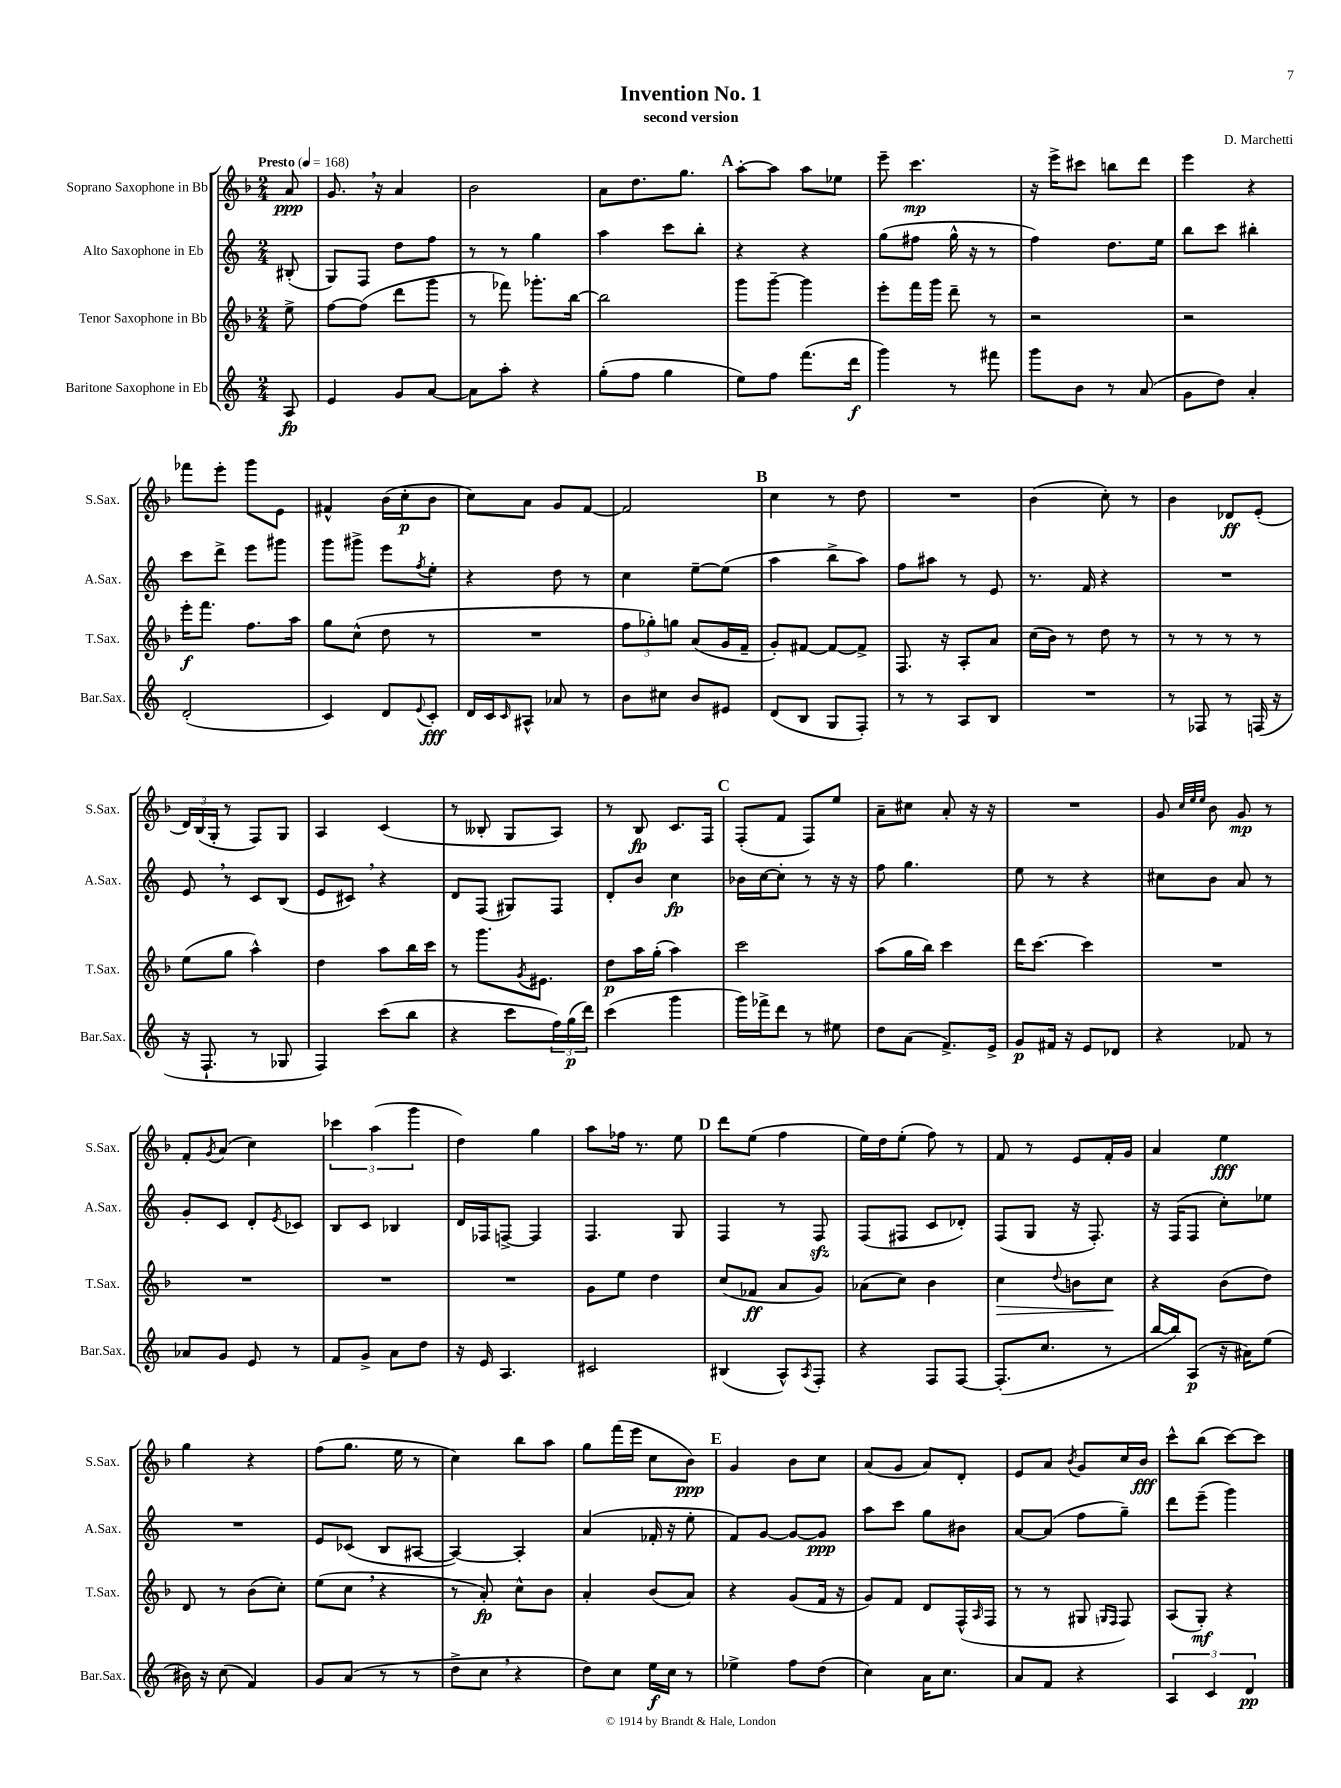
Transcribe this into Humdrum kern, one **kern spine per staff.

**kern	**kern	**kern	**kern
*staff4	*staff3	*staff2	*staff1
*clefG2	*clefG2	*clefG2	*clefG2
*k[]	*k[b-]	*k[]	*k[b-]
*M2/4	*M2/4	*M2/4	*M2/4
*MM168	*MM168	*MM168	*MM168
8A/	8ee^\	(8B#'/	8a/
=	=	=	=
4e/	[8ff\L	8G/L)	8.g/
.	(8ff\]J	8F/J	.
.	.	.	16r
8g/L	8ddd\L	8dd\L	4a/
[8a/J	8ggg\J	8ff\J	.
=	=	=	=
8a\]L	8r	8r	2b-\
8aa'\J	8fff-\)	8r	.
4r	8.ggg-'\L	4gg\	.
.	[16bb-\Jk	.	.
=	=	=	=
(8gg'\L	2bb-\]	4aa\	8a\L
8ff\J	.	.	8.dd\
4gg\	.	8ccc\L	.
.	.	.	8.gg\J
.	.	8bb'\J	.
=	=	=	=
8ee\L)	8ggg\L	4r	[8aa'\L
8ff\J	[8ggg~\J	.	8aa\]J
(8.fff\L	4ggg\]	4r	8aa\L
.	.	.	8ee-\J
16ddd\Jk	.	.	.
=	=	=	=
4ggg\)	8eee'\L	(8gg\L	8eee~\
.	16fff\L	8ff#\J	4.ccc\
.	16ggg\JJ	.	.
8r	8ddd~\	16gg^^\	.
.	.	16r	.
8fff#\	8r	8r	.
=	=	=	=
8ggg\L	2r	4ff\)	16r
.	.	.	16eee^\LK
8b\J	.	.	8ccc#\J
8r	.	8.dd\L	8bb\L
(8a/	.	.	8ddd\J
.	.	16ee\Jk	.
=	=	=	=
8g\L	2r	8bb\L	4eee\
8dd\J)	.	8ccc\J	.
4a'/	.	4bb#'\	4r
=	=	=	=
(2d'/	16eee'\LK	8ccc\L	8fff-\L
.	8.fff\J	.	.
.	.	8ddd^\J	8eee'\J
.	8.ff\L	8eee\L	8ggg\L
.	.	8ggg#\J	8e\J
.	16aa\Jk	.	.
=	=	=	=
4c/)	8gg\L	8ggg\L	4f#^^/
.	(8cc^^\J	8ggg#^\J	.
8d/L	8dd\	8eee\L	(16b-\LL
.	.	.	16cc'\J
8qqe/	.	8qff/	.
8c'/J	8r	8ee'\J	8b-\J
=	=	=	=
16d/LL	2r	4r	8cc\L)
16c/J	.	.	.
16qqc/	.	.	.
8A#^^/J	.	.	8a\J
8a-/	.	8dd\	8g/L
8r	.	8r	[8f/J
=	=	=	=
8b\L	12ff\L	4cc\	2f/]
.	12gg-'\)	.	.
8cc#\J	.	.	.
.	12gg\J	.	.
8b/L	(8a/L	[8ee~\L	.
8e#/J	16g/L	(8ee\]J	.
.	16f~/JJ	.	.
=	=	=	=
(8d/L	8g'/L)	4aa\	4cc\
8B/J	[8f#/J	.	.
8G/L	8f#/_L	8bb^\L	8r
8F'/J)	8f#^/]J	8aa\J)	8dd\
=	=	=	=
8r	8.F/	8ff\L	2r
8r	.	8aa#\J	.
.	16r	.	.
8A/L	8A'/L	8r	.
8B/J	8a/J	8e/	.
=	=	=	=
2r	(16cc\LL	8.r	(4b-\
.	16b-\JJ)	.	.
.	8r	.	.
.	.	16f/	.
.	8dd\	4r	8cc'\)
.	8r	.	8r
=	=	=	=
8r	8r	2r	4b-\
8F-/	8r	.	.
8r	8r	.	8d-/L
(16F/	8r	.	(8e'/J
16r	.	.	.
=	=	=	=
16r	(8ee\L	8e/	24d/LL)
.	.	.	(24B-/
8.F`/	.	.	.
.	.	.	24G'/JJ
.	8gg\J	8r	8r
8r	4aa^^\)	8c/L	8F/L)
8G-/	.	(8B/J	8G/J
=	=	=	=
4F/)	4dd\	8e/L	4A/
.	.	8c#/J)	.
(8ccc\L	8aa\L	4r	(4c/
8bb\J	16bb-\L	.	.
.	16ccc\JJ	.	.
=	=	=	=
4r	8r	8d/L	8r
.	8.ggg\L	(8F/J	8B--'/
8ccc\L	.	8G#/L)	8G/L
.	8qg/	.	.
.	8.e#\J	.	.
24ff\L)	.	8F/J	8A/J)
(24gg\	.	.	.
24ddd\JJ)	.	.	.
=	=	=	=
(4ccc\	8dd\L	8d'/L	8r
.	16aa\L	8b/J	8B-/
.	(16gg'\JJ	.	.
4ggg\	4aa\)	4cc\	8.c/L
.	.	.	16F/Jk
=	=	=	=
16ggg\LL)	2ccc\	16b-\LL	(8F'/L
16fff-^\J	.	[16cc\J	.
8ddd\J	.	8cc'\]J	8f/J
8r	.	8r	8F/L)
8ee#\	.	16r	8ee/J
.	.	16r	.
=	=	=	=
8dd\L	(8aa\L	8ff\	8a~\L
(8a\J	16gg\L	4.gg\	8cc#\J
.	16bb-\JJ)	.	.
8.f^/L)	4ccc\	.	8a'/
.	.	.	16r
16e^/Jk	.	.	16r
=	=	=	=
8g/L	16ddd\LK	8ee\	2r
.	[8.ccc\J	.	.
16f#/Jk	.	8r	.
16r	.	.	.
8e/L	4ccc\]	4r	.
8d-/J	.	.	.
=	=	=	=
4r	2r	8cc#\L	8g/
.	.	.	32qqcc/LLL
.	.	.	32qqee/
.	.	.	32qqee/JJJ
.	.	8b\J	8b-\
8f-/	.	8a/	8g/
8r	.	8r	8r
=	=	=	=
8a-/L	2r	8g'/L	8f'/L
.	.	.	8qg/
8g/J	.	8c/J	(8a/J
8e/	.	8d'/L	4cc\)
.	.	8qe/	.
8r	.	8c-/J	.
=	=	=	=
8f/L	2r	8B/L	6ccc-\
8g^/J	.	8c/J	.
.	.	.	(6aa\
8a\L	.	4B-/	.
.	.	.	6ggg\
8dd\J	.	.	.
=	=	=	=
16r	2r	16d/LL	4dd\)
16e/	.	16F-/J	.
4.A/	.	[8F^/J	.
.	.	4F/]	4gg\
=	=	=	=
2c#/	8g\L	4.F/	8aa\L
.	8ee\J	.	16ff-\Jk
.	.	.	8.r
.	4dd\	.	.
.	.	8G/	8ee\
=	=	=	=
(4B#/	(8cc/L	4F/	8ddd\L
.	8f-/J	.	(8ee\J
8A^^/L)	8a/L	8r	4ff\
8qA/	.	.	.
8F'/J	8g/J)	8F/	.
=	=	=	=
4r	(8a-\L	(8F/L	16ee\LL)
.	.	.	16dd\J
.	8cc\J)	8F#/J	(8ee'\J
8F/L	4b-\	8c/L	8ff\)
[8F/J	.	8d-'/J)	8r
=	=	=	=
(8.F'/]L	4cc\	(8F/L	8f/
.	.	8G/J	8r
8.cc/J	.	.	.
.	8qqdd/	.	.
.	8b\L	16r	8e/L
.	.	8.F'/)	.
8r	8cc\J	.	16f'/L
.	.	.	16g/JJ
=	=	=	=
[16bb/LL	4r	16r	4a/
16bb/]J)	.	(16F/LK	.
(8A/J	.	8F/J	.
16r	(8b-\L	8cc'\L)	4ee\
16a#\LK)	.	.	.
(8ee\J	8dd\J)	8ee-\J	.
=	=	=	=
16b#\)	8d/	2r	4gg\
16r	.	.	.
(8cc\	8r	.	.
4f/)	(8b-\L	.	4r
.	8cc'\J)	.	.
=	=	=	=
8g/L	(8ee\L	8e/L	(8ff\L
(8a/J	8cc\J	(8c-/J	8.gg\J
8r	4r	8B/L	.
.	.	.	16ee\
8r	.	[8A#/J	8r
=	=	=	=
8dd^\L	8r	4A#/_)	4cc\)
8cc\J	8a'/)	.	.
4r	8cc^^\L	4A#'/]	8bb-\L
.	8b-\J	.	8aa\J
=	=	=	=
8dd\L)	4a'/	(4a/	8gg\L
8cc\J	.	.	(16fff\L
.	.	.	16eee\JJ
16ee\LL	(8b-/L	16f-'/	8cc\L
16cc\JJ	.	16r	.
8r	8a/J)	8ee'\	8b-\J)
=	=	=	=
4ee-^\	4r	8f/L)	4g/
.	.	[8g/J	.
8ff\L	(8g/L	8g/_L	8b-\L
(8dd\J	16f/Jk	8g/]J	8cc\J
.	16r	.	.
=	=	=	=
4cc\)	8g/L)	8aa\L	(8a/L
.	8f/J	8ccc\J	8g/J
16a\LK	8d/L	8gg\L	8a/L)
8.cc\J	.	.	.
.	(16F^^/L	8b#\J	8d'/J
.	16qqA/	.	.
.	16F/JJ	.	.
=	=	=	=
8a/L	8r	[8a/L	8e/L
8f/J	8r	(8a/]J	8a/J
.	.	.	8qb-/
4r	8G#/	8ff\L	8g/L
.	16qqG/LL	.	.
.	16qqF/JJ	.	.
.	8F/)	8gg~\J)	16cc/L
.	.	.	16b-/JJ
=	=	=	=
6A/	(8A/L	8ddd\L	8ccc^^\L
.	8G'/J)	(8eee~\J	(8bb-\J
6c/	.	.	.
.	4r	4ggg\)	[8ccc\L)
6d/	.	.	.
.	.	.	8ccc\]J
==	==	==	==
*-	*-	*-	*-
